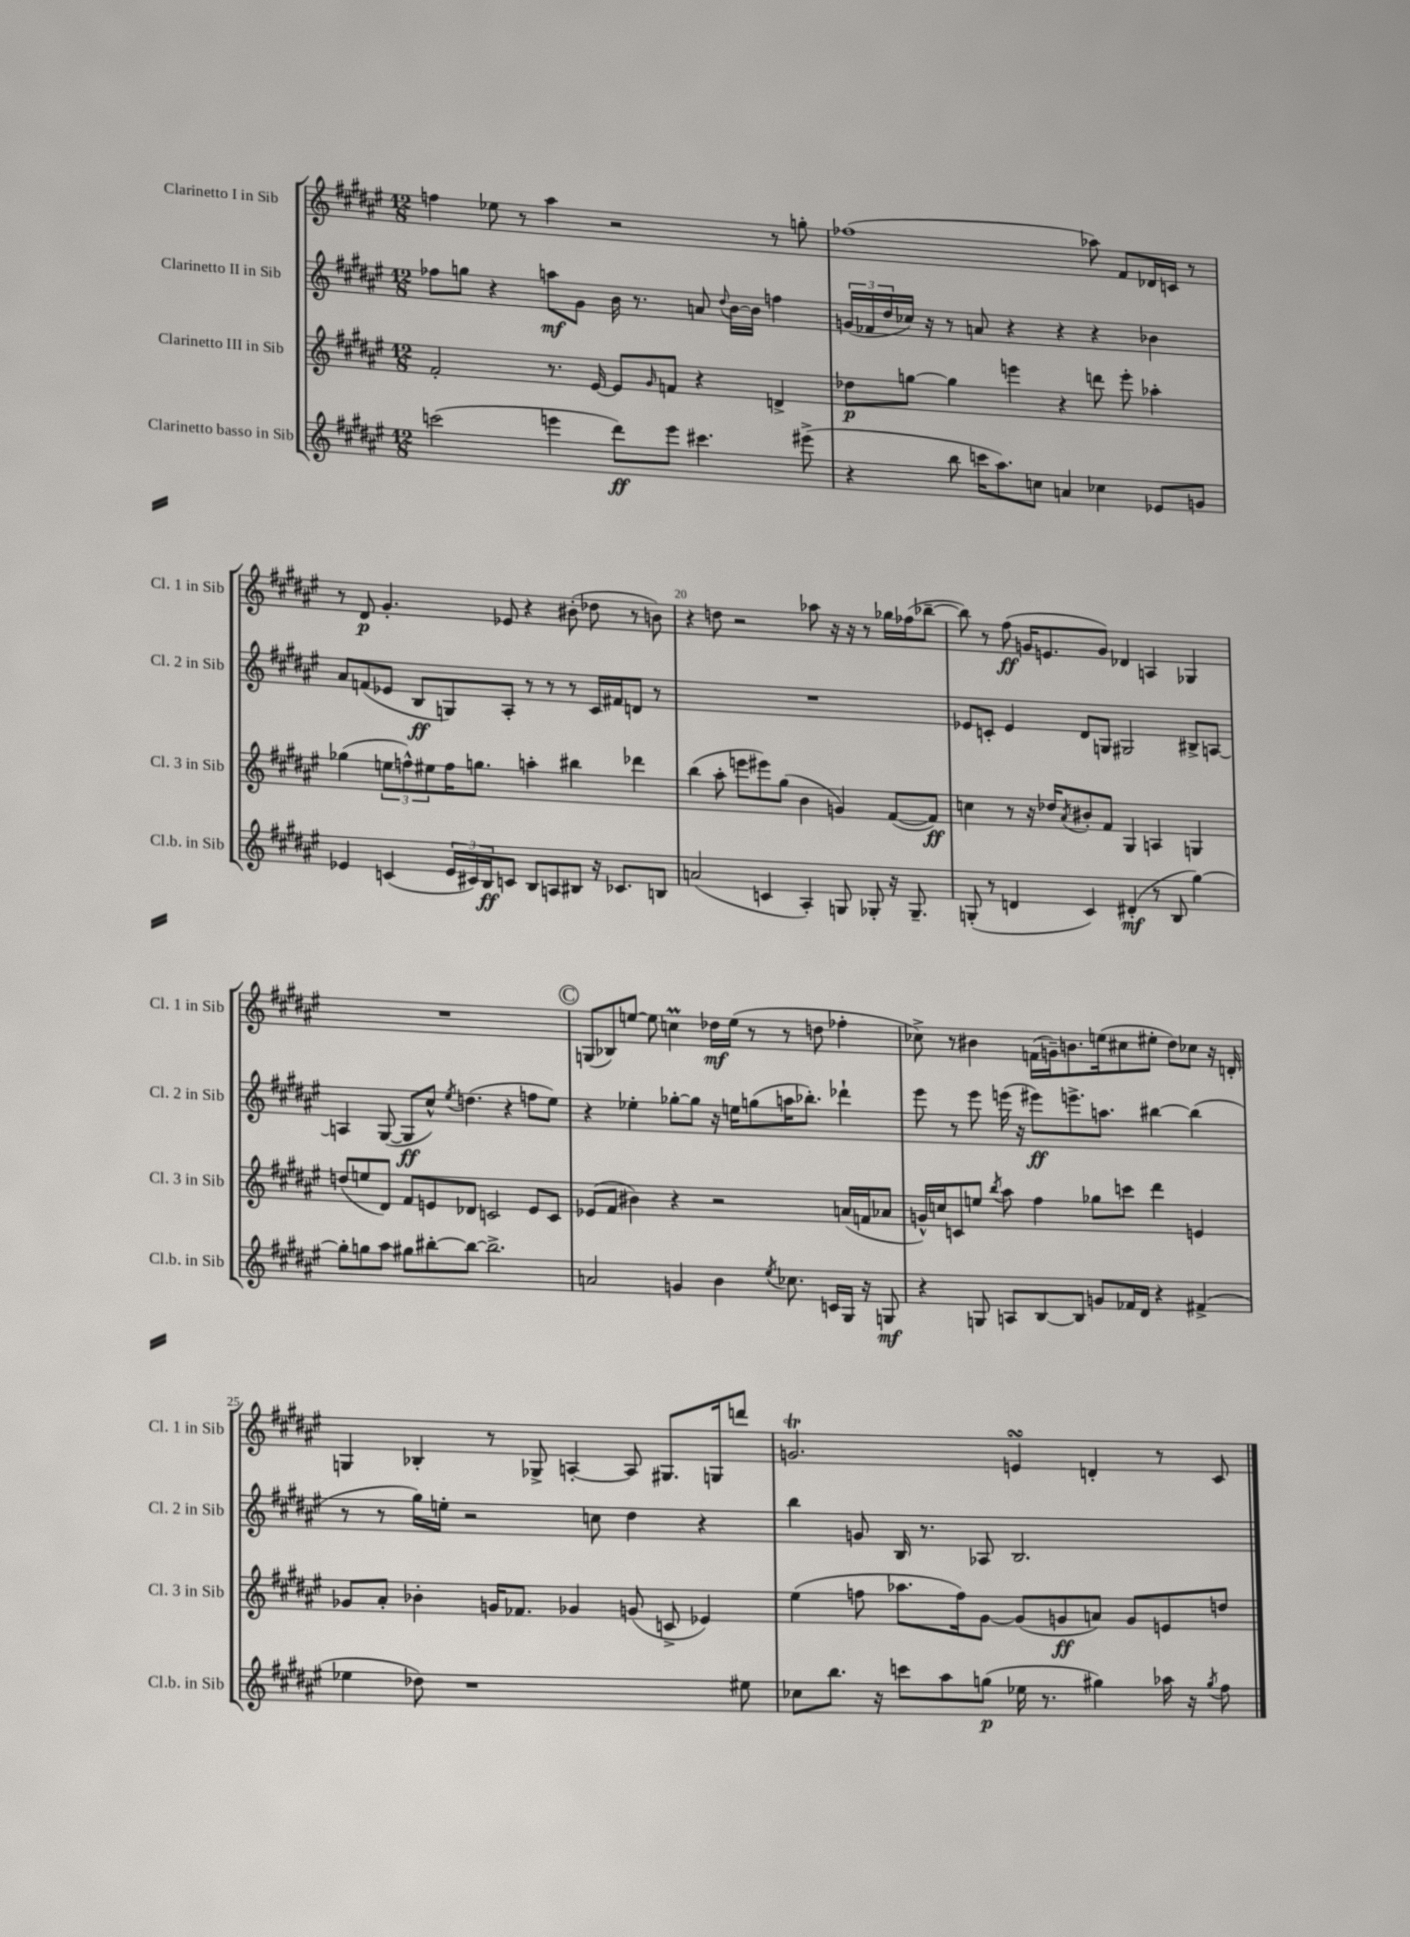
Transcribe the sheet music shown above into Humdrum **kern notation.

**kern	**dynam	**kern	**dynam	**kern	**dynam	**kern	**dynam
*part4	*part4	*part3	*part3	*part2	*part2	*part1	*part1
*staff4	*staff4	*staff3	*staff3	*staff2	*staff2	*staff1	*staff1
*I"Clarinetto basso in Sib	*	*I"Clarinetto III in Sib	*	*I"Clarinetto II in Sib	*	*I"Clarinetto I in Sib	*
*I'Cl.b. in Sib	*	*I'Cl. 3 in Sib	*	*I'Cl. 2 in Sib	*	*I'Cl. 1 in Sib	*
*clefG2	*	*clefG2	*	*clefG2	*	*clefG2	*
*k[f#c#g#d#a#e#]	*	*k[f#c#g#d#a#e#]	*	*k[f#c#g#d#a#e#]	*	*k[f#c#g#d#a#e#]	*
*M12/8	*	*M12/8	*	*M12/8	*	*M12/8	*
=17	=17	=17	=17	=17	=17	=17	=17
(2cccn\	.	2f#'/	.	8ff-X\L	.	4ffn\	.
.	.	.	.	8ggn\J	.	.	.
.	.	.	.	4r	.	8ee-X\	.
.	.	.	.	.	.	8r	.
4eeen\	.	8.r	.	8aan\L	mf	4aa#\	.
.	.	.	.	8g#\J	.	.	.
.	.	[16e#/	.	.	.	.	.
8ddd#\L)	ff	8e#/L]	.	16b\	.	2r	.
.	.	.	.	8.r	.	.	.
.	.	16qqg#/	.	.	.	.	.
8eee\J	.	8fn/J	.	.	.	.	.
4.ccc#X\	.	4r	.	8an/	.	.	.
.	.	.	.	8qqdd#/	.	.	.
.	.	.	.	[16b\LL	.	.	.
.	.	.	.	16b\JJ]	.	.	.
.	.	4dn^/	.	4ffn\	.	8r	.
(8eee#X^\	.	.	.	.	.	8ggn'\	.
=18	=18	=18	=18	=18	=18	=18	=18
4r	.	8dd-X\L	p	(24gn/LL	.	(1ff-X	.
.	.	.	.	24f-X/	.	.	.
.	.	.	.	24dd#/	.	.	.
.	.	[8ggn\J	.	16cc-X/JJ)	.	.	.
.	.	.	.	16r	.	.	.
8bb\	.	4gg\]	.	8r	.	.	.
16cccn\KL	.	.	.	8an/	.	.	.
8.aa#\)	.	.	.	.	.	.	.
.	.	4eeen\	.	4r	.	.	.
8ccn\J	.	.	.	.	.	.	.
4an/	.	4r	.	4r	.	.	.
4cc-X\	.	8dddn\	.	4r	.	8aa-X\)	.
.	.	8eee'\	.	.	.	8f#/L	.
8e-X/L	.	4aa-X'\	.	4b-X\	.	16d-X/L	.
.	.	.	.	.	.	16cn/JJ	.
8gn/J	.	.	.	.	.	8r	.
!!LO:LB:g=z
=19	=19	=19	=19	=19	=19	=19	=19
4e-X/	.	(4gg-X\	.	8a#/L	.	8r	.
.	.	.	.	(8fn/	.	8d#/	p
(4cn/	.	12een\L	.	8e-X/J	.	4.g#'/	.
.	.	12ffn^^\)	.	.	.	.	.
.	.	.	.	8B/L	ff	.	.
.	.	12ee#X\	.	.	.	.	.
24e-/LL	.	16ff\K	.	8Gn/)	.	.	.
24c#X/)	.	.	.	.	.	.	.
.	.	8.ggn\J	.	.	.	.	.
24B/J	ff	.	.	.	.	.	.
8cn/J	.	.	.	8A#'/J	.	8e-X/	.
8B/L	.	4aan'\	.	8r	.	4r	.
8An/	.	.	.	8r	.	.	.
8B#X/J	.	4bb#X\	.	8r	.	(8b#X'\	.
16r	.	.	.	16c#/LL	.	8dd-X\	.
8.c-X/L	.	.	.	16f#X/J	.	.	.
.	.	4ddd-X\	.	8dn/J	.	8r	.
8Bn/J	.	.	.	8r	.	8bn\)	.
=20	=20	=20	=20	=20	=20	=20	=20
(2an/	.	(4bb\	.	1.r	.	4r	.
.	.	8aa#'\	.	.	.	8ddn\	.
.	.	8eeen\L	.	.	.	2r	.
4cn/	.	8eee#X\)	.	.	.	.	.
.	.	(8gg#\J	.	.	.	.	.
4A#'/)	.	4b\	.	.	.	.	.
.	.	.	.	.	.	8aa-X\	.
8Gn/	.	4gn/)	.	.	.	16r	.
.	.	.	.	.	.	16r	.
8G-X'/	.	.	.	.	.	8r	.
16r	.	([8f#/L	.	.	.	16gg-X\LL	.
8.G-~/	.	.	.	.	.	(16ff-X\J	.
.	.	8f#/J])	ff	.	.	[8bb-X~\J	.
=21	=21	=21	=21	=21	=21	=21	=21
(8Gn'/	.	4ccn\	.	8e-X/L	.	8bb-\])	.
8r	.	.	.	8cn'/J	.	8r	.
4dn/	.	8r	.	4e-/	.	(8ff#\	ff
.	.	16r	.	.	.	16gn/KL	.
.	.	16dd-X/KL	.	.	.	8.en/	.
.	.	8qa#/	.	.	.	.	.
4c#/)	.	8b#X'/	.	8d#/L	.	.	.
.	.	8f#/J	.	8Gn/J	.	8g/J)	.
(4d#X'/	mf	4G#/	.	2G#X/	.	4d-X/	.
8r	.	4An/	.	.	.	4An/	.
8B/	.	.	.	.	.	.	.
[4gg#\)	.	4Gn/	.	8B#X^/L	.	4G-X/	.
.	.	.	.	[8An/J	.	.	.
!!LO:LB:g=z
=22	=22	=22	=22	=22	=22	=22	=22
8gg#'\L]	.	(8ddn/L	.	4An/]	.	1.r	.
8ggn\	.	8een/	.	.	.	.	.
8aa#\J	.	8d#/J)	.	([8G#/	.	.	.
8gg#X\L	.	8f#/L	.	8G#/L]	ff	.	.
[8bb#X'\	.	8en/	.	8cc#^^/J)	.	.	.
.	.	.	.	8qee#/	.	.	.
8bb#\J_	.	8d-X/J	.	(4.ddn\	.	.	.
2.bb#^\]	.	2cn/	.	.	.	.	.
.	.	.	.	4r	.	.	.
.	.	8e/L	.	8ffn\L	.	.	.
.	.	8c/J	.	8ee#\J)	.	.	.
!!LO:REH:place=s1:t=C
=23	=23	=23	=23	=23	=23	=23	=23
2an/	.	(8e-X/L	.	4r	.	(8Gn/L	.
.	.	8f#/J	.	.	.	8B-X/)	.
.	.	4b#X\)	.	4ee-X'\	.	[8een/J	.
.	.	.	.	.	.	8ee\]	.
4gn/	.	4r	.	[8gg-X'\L	.	4ccnM\	.
.	.	.	.	8gg-\J]	.	.	.
4b\	.	2r	.	16r	.	16dd-X\LL	mf
.	.	.	.	16een\KL	.	(16ee\JJ	.
.	.	.	.	(8ggn\	.	8r	.
8qee#/	.	.	.	.	.	.	.
8.cc-X\	.	.	.	16aan\K	.	8r	.
.	.	.	.	8.bb-X'\J)	.	.	.
.	.	.	.	.	.	8ddn\	.
16cn/LL	.	.	.	.	.	.	.
16G#/JJ	.	(16an/LL	.	4ddd-X`\	.	4ff-X'\	.
16r	.	16fn/J	.	.	.	.	.
8Gn/	mf	8a-X/J	.	.	.	.	.
=24	=24	=24	=24	=24	=24	=24	=24
4r	.	16gn^^/LL)	.	8eee#\	.	8cc-X^\)	.
.	.	16ccn/J	.	.	.	.	.
.	.	8cn/	.	8r	.	8r	.
8Gn/	.	8een/J	.	8eee#\	.	4b#X\	.
.	.	8qbb/	.	.	.	.	.
8An/L	.	8aa#\	.	(16eeen\	.	.	.
.	.	.	.	16r	.	.	.
[8B/	.	4ff#\	.	8eee#X\L)	ff	(16fn\LL	.
.	.	.	.	.	.	16gn~\J)	.
8B/J]	.	.	.	8.eeen^\	.	8.bn\	.
8gn/L	.	8gg-X\L	.	.	.	.	.
.	.	.	.	8.aan\J	.	(16een\k	.
16f-X/L	.	8cccn\J	.	.	.	8cc#X\	.
16d#/JJ	.	.	.	.	.	.	.
4r	.	4ddd#\	.	[4bb#X\	.	8ee#X'\J	.
.	.	.	.	.	.	8dd#\L)	.
(4f#X^/	.	4en/	.	(4bb#\]	.	8cc-X\J	.
.	.	.	.	.	.	16r	.
.	.	.	.	.	.	16dn'/	.
!!LO:LB:g=z
=25	=25	=25	=25	=25	=25	=25	=25
4ee-X\	.	8g-X/L	.	8r	.	4Gn/	.
.	.	8a#'/J	.	8r	.	.	.
8dd-X\)	.	4b-X'\	.	16gg#\LL)	.	4B-X'/	.
.	.	.	.	16een'\JJ	.	.	.
1r	.	.	.	2r	.	.	.
.	.	16gn/KL	.	.	.	8r	.
.	.	8.f-X/J	.	.	.	.	.
.	.	.	.	.	.	8G-X^/	.
.	.	4g-X/	.	.	.	[4An'/	.
.	.	.	.	8ccn\	.	.	.
.	.	(8gn/	.	4dd#\	.	8A/]	.
.	.	8cn^/	.	.	.	8.G#X/L	.
.	.	4e-X/)	.	4r	.	.	.
.	.	.	.	.	.	16Gn/k	.
8ee#X\	.	.	.	.	.	8dddn/J	.
=26	=26	=26	=26	=26	=26	=26	=26
8cc-X\L	.	(4ee#\	.	4bb\	.	2.gnT/	.
8.bb\J	.	.	.	.	.	.	.
.	.	8ffn\	.	8gn/	.	.	.
16r	.	.	.	.	.	.	.
8cccn\L	.	8.aa-X\L	.	16B/	.	.	.
.	.	.	.	8.r	.	.	.
8aa#\	.	.	.	.	.	.	.
.	.	16ff\k)	.	.	.	.	.
(8ggn\J	p	[8g#\J	.	8A-X/	.	.	.
16ee-X\	.	(8g#/L]	.	2.B/	.	4ensSSs/	.
8.r	.	.	.	.	.	.	.
.	.	8gn/	ff	.	.	.	.
4gg#X\)	.	8an/J)	.	.	.	4dn'/	.
.	.	8g/L	.	.	.	.	.
16aa-X\	.	8en/	.	.	.	8r	.
16r	.	.	.	.	.	.	.
8qgg#/	.	.	.	.	.	.	.
8ff#\	.	8ddn/J	.	.	.	8c#/	.
==	==	==	==	==	==	==	==
*-	*-	*-	*-	*-	*-	*-	*-
